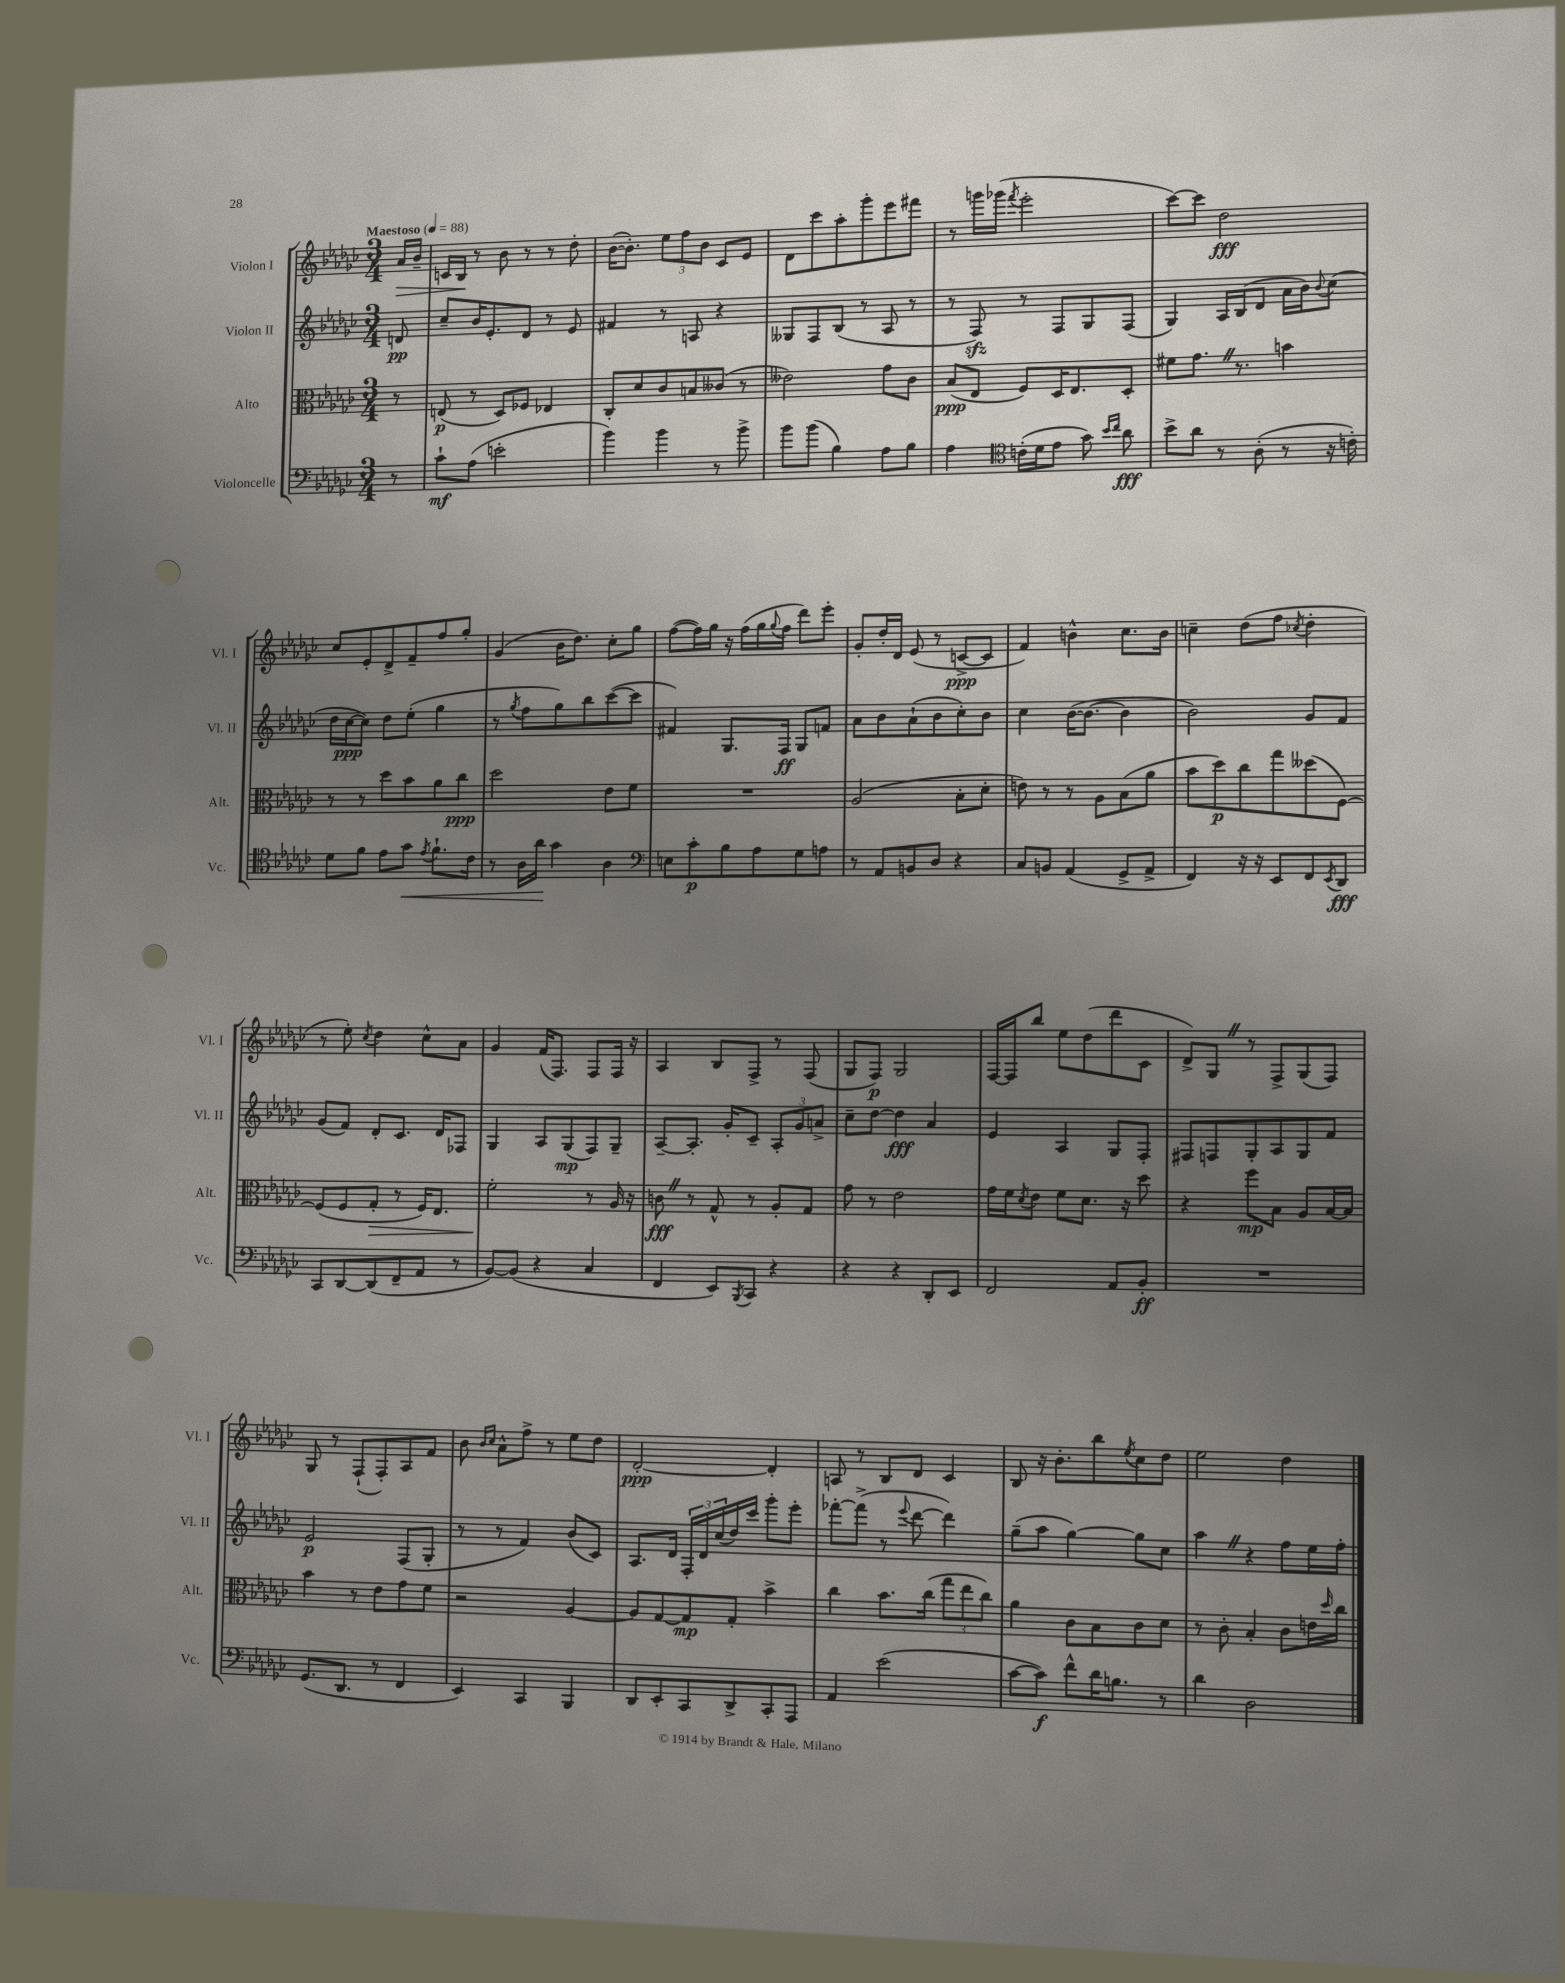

**kern	**kern	**kern	**kern
*staff4	*staff3	*staff2	*staff1
*clefF4	*clefC3	*clefG2	*clefG2
*k[b-e-a-d-g-c-]	*k[b-e-a-d-g-c-]	*k[b-e-a-d-g-c-]	*k[b-e-a-d-g-c-]
*M3/4	*M3/4	*M3/4	*M3/4
*MM88	*MM88	*MM88	*MM88
8r	8r	8d	16a-
.	.	.	16b-~
=	=	=	=
8c-`	(8E	8cc-~	16c
.	.	.	16B-
(8A-	8r	16b-	8r
.	.	8.e-'	.
2e'	8D-)	.	8b-
.	8F-	8d-	8r
.	4E-	8r	8r
.	.	8e-	8dd-'
=	=	=	=
4b-)	8C-'	4f#	([16b-
.	.	.	8.b-'])
.	8d-	.	.
4b-	8c-	8r	12ee-
.	.	.	12ff
.	8B	8A	.
.	.	.	12b-
8r	(8c--	4r	8c-
8b-^	8r	.	8e-
=	=	=	=
8b-	2e--)	8G--	8d-
(8b-	.	8F	8ccc-
4B-)	.	(8B-	8aa-'
.	.	8r	8ggg-'
8A-	8g-	8A-	8eee-
8B-	8c-	8r	8fff#
=	=	=	=
4A-	(8B-	8r	8r
.	8E-	8F)	16ggg
.	.	.	(16ggg-
*clefC4	*	*	*
.	.	.	8qfff
(16c'	8F)	8r	2eee-'
16d-	.	.	.
8e-	16D-	8F	.
.	8.E-	.	.
8g-)	.	8G-	.
16qqb-	.	.	.
16qqcc-	.	.	.
8a-	8D-'	(8F	.
=	=	=	=
8b-^	8f#	4G-)	[8ccc-)
8a-	8.g-	.	8ccc-]
8r	.	16A-	2dd-
.	8.r	(16B-	.
(8A-'	.	8d-	.
8r	4b	16a-	.
.	.	16b-)	.
.	.	8qqb-	.
16r	.	(8cc-	.
16c')	.	.	.
=	=	=	=
8d-	8r	16dd-	8cc-
.	.	[16cc-	.
8f	8r	8cc-])	8e-'
8e-	8dd-	8dd-	8d-^
8g-	8b-	(8ee-'	8f~
8qe-	.	.	.
8.f`	8a-	4gg-	8ff
.	8cc-	.	8gg-'
16c-	.	.	.
=	=	=	=
8r	2dd-	8r	(4g-
.	.	8qgg-	.
16A-	.	8ff	.
16a-	.	.	.
4g-	.	8gg-)	16b-
.	.	.	8.dd-)
.	.	8bb-	.
4A-	8e-	([8ccc-	8cc-'
.	8f	8ccc-]	8gg-
=	=	=	=
*clefF4	*	*	*
8E	2.r	4f#)	([8ff
8c-'	.	.	16ff])
.	.	.	16gg-
8B-	.	8.G-	16r
.	.	.	(16ff
8A-	.	.	16gg-
.	.	.	8qqgg-
.	.	16F	16ff
8G-	.	8G-	8ddd-)
8A	.	8f	8eee-'
=	=	=	=
8r	(2A-	8a-	8g-'
8AA-	.	8b-	16dd-'
.	.	.	16d-
8BB	.	(8a-`	(8e-
8D-	.	8b-	8r
4r	8B-'	8cc-')	[8c^
.	8d-'	8b-	8c]
=	=	=	=
8C-	8e)	4cc-	4f)
8BB	8r	.	.
(4AA-	8r	([16b-	4b^^
.	.	8.b-_	.
.	8A-	.	.
8GG-^	(8B-	4b-]	8.cc-
8AA-^	8a-	.	.
.	.	.	16b
=	=	=	=
4FF)	8b-	2b-)	4cc~
.	8dd-)	.	.
16r	8cc-	.	(8dd-
16r	.	.	.
8EE-	8gg-	.	8ff
.	.	.	8qcc-
8FF	(8dd--	8g-	4dd-'
8qEE-	.	.	.
8DD-	[8F)	8f	.
=	=	=	=
8CC-	(8F]	(8g-	8r
[8DD-	8F	8f)	8ee-')
.	.	.	8qcc-
(8DD-]	8G-'	8d-'	4dd-
8FF~	8r	8.c-	.
8AA-	16F)	.	8cc-^^
.	8.E-	16d-	.
8r	.	8F-	8a-
=	=	=	=
[8BB-)	2f'	4G-	4g-
(8BB-]	.	.	.
4r	.	8A-	(16f
.	.	.	8.F)
.	.	(8G-	.
4C-	8r	8F)	8F
.	16A-	8G-~	16F
.	16r	.	16r
=	=	=	=
4FF	8c	[8A-~	4A-
.	8r	8.A-']	.
8EE-)	8G-^^	.	8B-
.	.	16g-'	.
8qBBB-	.	.	.
8CC-	8r	8c-~	8F^
4r	8A-'	12A-'	8r
.	.	12g-	.
.	8G-	.	(8F
.	.	12a^	.
=	=	=	=
4r	8g-	8cc-~	8G-
.	8r	[8dd-	8F)
4r	2e-	4dd-]	2G-
8DD-'	.	4a-	.
8EE-	.	.	.
=	=	=	=
2FF	16g-	4e-	[16F
.	16f	.	16F]
.	8qd-	.	.
.	8e-	.	8bb-
.	8f	4A-	8ee-
.	8.d-	.	(8dd-
8AA-	.	8G-	8ddd-
.	16r	.	.
8BB-'	8dd-	8F'	8c-
=	=	=	=
2.r	4r	8F#	8d-^)
.	.	8F	8G-
.	8ff	8G-'	8r
.	8B-	8A-	8F^
.	8A-	8G-	(8G-
.	[16B-	8f	8F)
.	16B-]	.	.
=	=	=	=
(8.GG-	4b-	2e-	8G-
.	.	.	8r
8.DD-	.	.	.
.	8r	.	(8F`
8r	8e-	.	8F')
4FF	8g-	(8F	8A-
.	8f	8G-'	8f
=	=	=	=
4EE-)	2r	8r	8b-
.	.	.	16qqb-
.	.	.	16qqcc-
.	.	8r	8a-^^
4CC-	.	4f)	8ff^
.	.	.	8r
4BBB-	[4A-	(8b-	8ee-
.	.	8c-)	8dd-
=	=	=	=
8DD-	8A-]	8.A-	[2d-'
8EE-'	[8G-	.	.
.	.	16d-	.
8CC-	8G-]	24F'	.
.	.	24d-	.
.	.	(24cc-	.
8DD-^	8G-'	16dd-)	.
.	.	16ccc-	.
8CC-'	4b-^	8ggg-'	4d-']
8AAA-	.	8eee-'	.
=	=	=	=
4AA-	4cc-	[8fff-'	8A
.	.	(8fff-^]	8r
(2e-	8.b-	8r	8B-
.	.	8qqeee-	.
.	.	[8ddd-	8d-
.	(16cc-	.	.
.	12gg-	4ddd-])	4c-
.	12ee-	.	.
.	12cc-)	.	.
=	=	=	=
[8c-	4a-	(8gg-~	8B-
8c-])	.	8aa-	16r
.	.	.	8.b-'
8f^^	8c-	[4gg-)	.
16d-	8B-	.	8bb-
8.B	.	.	.
.	.	.	8qee-
.	8c-	8gg-]	8cc-
8r	8d-	8cc-	8dd-
=	=	=	=
4d-	8r	4aa-	2ee-
.	8c-'	.	.
2D-	4B-'	4r	.
.	8c-	8ff	4dd-
.	16e	16ee-	.
.	16qqdd-	.	.
.	16cc-	16ff'	.
==	==	==	==
*-	*-	*-	*-
